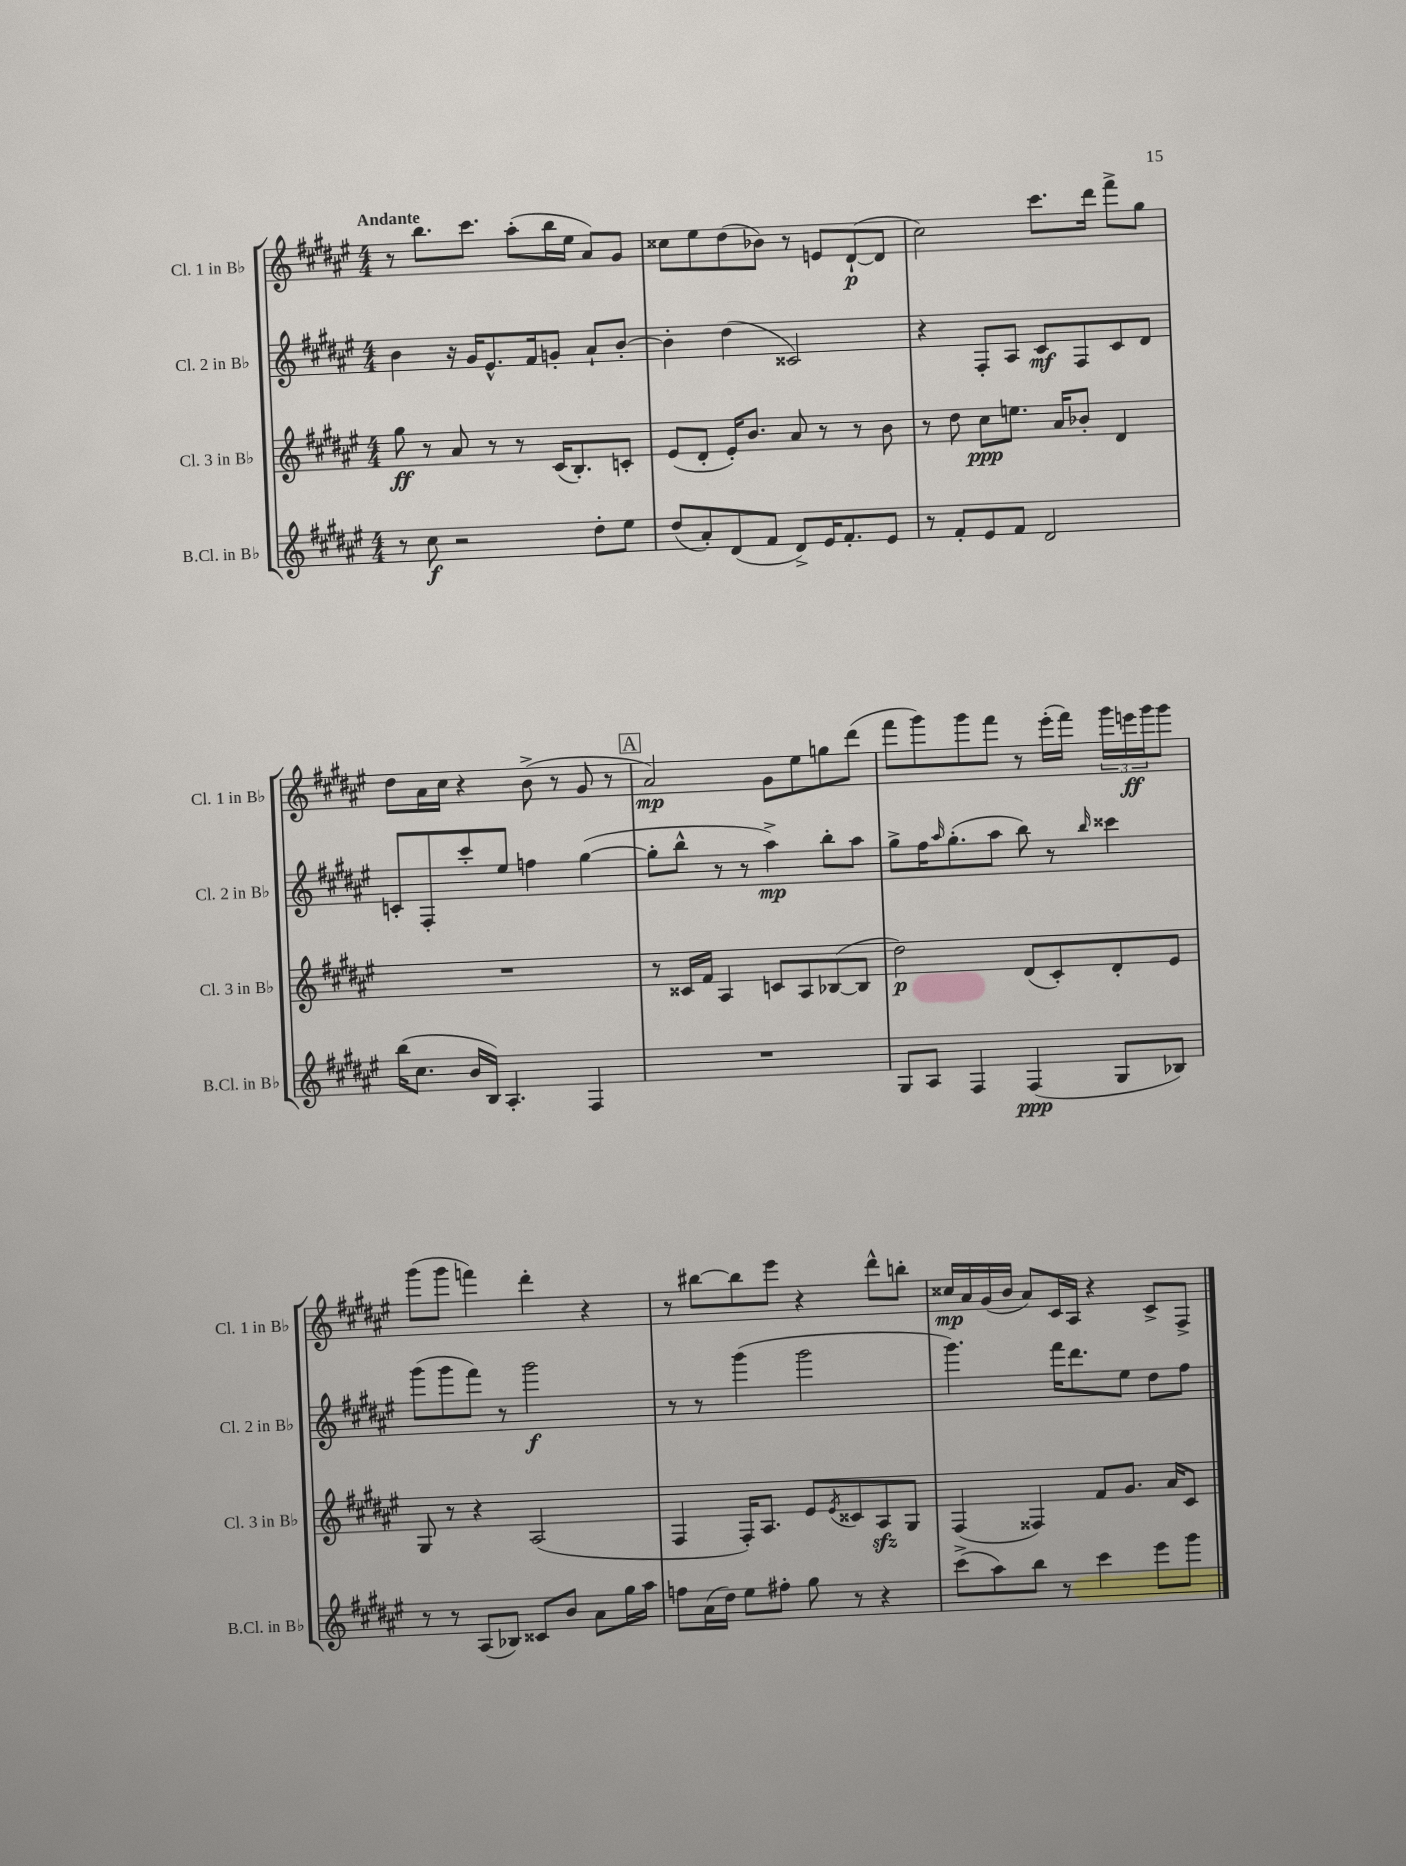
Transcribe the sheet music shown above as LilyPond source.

<<
\new StaffGroup <<
\new Staff = "s0" \with { instrumentName = "Cl. 1 in Bb" shortInstrumentName = "Cl. 1 in Bb" } {
    \clef treble \key fis \major \numericTimeSignature \time 4/4 \tempo "Andante"
    r8 b''8. cis'''8. ais''8-.( b''16 eis''16 ais'8) gis'8 |
    cisis''8 eis''8 dis''8( bes'8) r8 e'8 dis'8~-!\p( dis'8 |
    cis''2) cis'''8. dis'''16 fis'''8-> gis''8 |
    dis''8 ais'16 cis''16 r4 b'8->( r8 gis'8 r8 |
    \mark \markup { \box "A" } ais'2\mp) gis'8 eis''8 g''8 dis'''8( |
    fis'''8 gis'''8) gis'''8 fis'''8 r8 eis'''16-.( fis'''16) \tuplet 3/2 { gis'''16 e'''16\ff gis'''16 } gis'''8 |
    gis'''8( gis'''8 f'''4) dis'''4-. r4 |
    r8 bis''8~ bis''8 eis'''8 r4 dis'''8-^ b''8-. |
    cisis''16\mp ais'16 gis'16( b'16 ais'8) cis'16 ais16 r4 cis'8-> fis8-> \bar "|." |
}
\new Staff = "s1" \with { instrumentName = "Cl. 2 in Bb" shortInstrumentName = "Cl. 2 in Bb" } {
    \clef treble \key fis \major \numericTimeSignature \time 4/4
    b'4 r16 gis'16 eis'8.-^ fis'16 g'8-. ais'8-! b'8~-. |
    b'4-. dis''4( cisis'2) |
    r4 fis8-. ais8 cis'8\mf fis8 cis'8 dis'8 |
    c'8-. fis8-. cis'''8-. eis''8 f''4 gis''4~( |
    \mark \markup { \box "A" } gis''8-. b''8-^ r8 r8 ais''4->\mp) b''8-. ais''8 |
    gis''8-> fis''16 \grace { ais''16 } gis''8.-.( ais''8 b''8) r8 \grace { b''16 } cisis'''4 |
    gis'''8( gis'''8 fis'''8) r8 gis'''2\f |
    r8 r8 gis'''4( gis'''2 |
    gis'''4.) fis'''16 dis'''8. eis''8 dis''8 fis''8 \bar "|." |
}
\new Staff = "s2" \with { instrumentName = "Cl. 3 in Bb" shortInstrumentName = "Cl. 3 in Bb" } {
    \clef treble \key fis \major \numericTimeSignature \time 4/4
    gis''8\ff r8 ais'8 r8 r8 cis'16( b8.-.) c'8-. |
    eis'8( dis'8-. eis'16-.) b'8. ais'8 r8 r8 b'8 |
    r8 dis''8 cis''8\ppp e''8. ais'16 bes'8-. dis'4 |
    R1 |
    \mark \markup { \box "A" } r8 cisis'16 fis'16 ais4 c'8 ais8 bes8~( bes8 |
    dis''2\p) dis'8( cis'8-.) dis'8-. eis'8 |
    gis8 r8 r4 ais2( |
    fis4 fis16-.) ais8. eis'8 \acciaccatura { eis'8 } cisis'8 ais8\sfz gis8 |
    fis4( fisis4) fis'8 gis'8. ais'16 cis'8 \bar "|." |
}
\new Staff = "s3" \with { instrumentName = "B.Cl. in Bb" shortInstrumentName = "B.Cl. in Bb" } {
    \clef treble \key fis \major \numericTimeSignature \time 4/4
    r8 cis''8\f r2 dis''8-. eis''8 |
    dis''8( ais'8-.) dis'8( fis'8 dis'8->) eis'16 fis'8.-. eis'8 |
    r8 fis'8-. eis'8 fis'8 dis'2 |
    b''16( cis''8. b'16 b16) ais4.-. fis4 |
    \mark \markup { \box "A" } R1 |
    gis8 ais8 fis4 fis4\ppp( gis8 bes8) |
    r8 r8 ais8( bes8) cisis'8 b'8 ais'8 gis''16 ais''16 |
    f''8 ais'16( dis''16) eis''8 fis''8-. gis''8 r8 r4 |
    cis'''8->( ais''8) b''8 r8 cis'''4 eis'''8 gis'''8 \bar "|." |
}
>>
>>
\layout { \context { \Score \remove "Bar_number_engraver" } }
